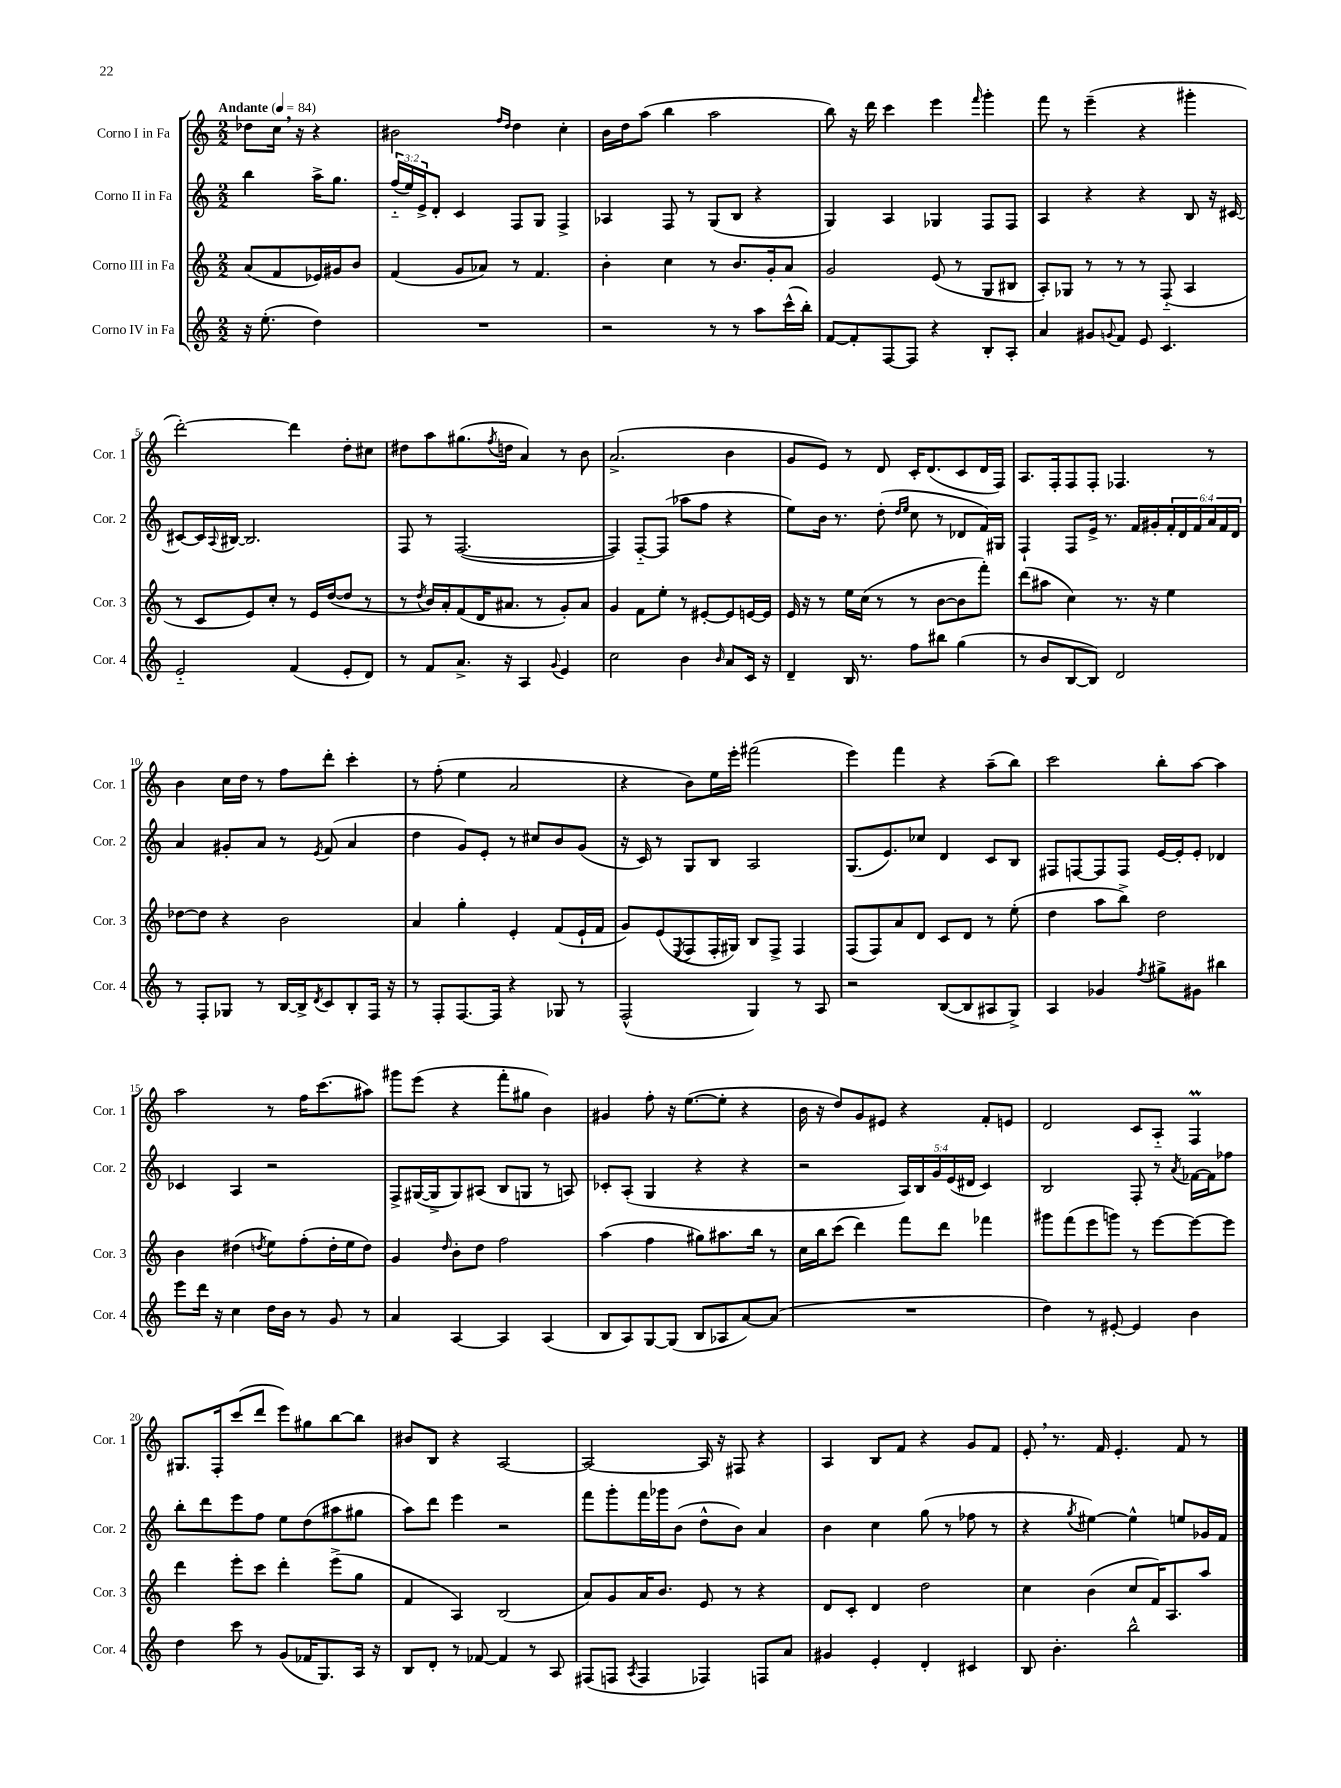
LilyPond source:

<<
\new StaffGroup <<
\new Staff = "s0" \with { instrumentName = "Corno I in Fa" shortInstrumentName = "Cor. 1" } {
    \clef treble \key c \major \numericTimeSignature \time 2/2 \partial 2 \tempo "Andante" 4 = 84
    des''8 c''16 \breathe r16 r4 |
    bis'2 \grace { f''16 d''16 } d''4 c''4-. |
    b'16 d''16 a''8( b''4 a''2 |
    b''8) r16 d'''16 c'''4 e'''4 \grace { f'''16 } g'''4-. |
    f'''8 r8 e'''4--( r4 gis'''4-. |
    d'''2~-.) d'''4 d''8-. cis''8 |
    dis''8 a''8 gis''8.( \acciaccatura { f''8 } d''16 a'4) r8 b'8 |
    a'2.->( b'4 |
    g'8 e'8) r8 d'8 c'16-. d'8.( c'8 d'16 f16) |
    a8. f16-. f8 f8-. fes4. r8 |
    b'4 c''16 d''16 r8 f''8 d'''8-. c'''4-. |
    r8 f''8-.( e''4 a'2 |
    r4 b'8) e''16 e'''16-. fis'''2( |
    e'''4) f'''4 r4 a''8--( b''8) |
    c'''2 b''8-. a''8~ a''4 |
    a''2 r8 f''16 c'''8.( ais''8) |
    gis'''8 e'''8( r4 f'''8-. gis''8 b'4) |
    gis'4 f''8-. r16 e''8.~( e''8-. r4 |
    b'16 r16 d''8) g'8 eis'8 r4 f'8-. e'8 |
    d'2 c'8 a8-_ f4\prall |
    gis8. f16-. c'''8( d'''8 e'''8) gis''8 b''8~ b''8 |
    bis'8 b8 r4 a2~ |
    a2~ a16 r16 fis8 r4 |
    a4 b8 f'8 r4 g'8 f'8 |
    e'8-. \breathe r8. f'16 e'4.-. f'8 r8 \bar "|." |
}
\new Staff = "s1" \with { instrumentName = "Corno II in Fa" shortInstrumentName = "Cor. 2" } {
    \clef treble \key c \major \numericTimeSignature \time 2/2 \override Staff.TupletNumber.text = #tuplet-number::calc-fraction-text \partial 2
    b''4 a''16-> g''8. |
    \tuplet 3/2 { f''16-_( e''16) e'16-> } d'8-. c'4 f8 g8 f4-> |
    aes4 f8 r8 g8( b8 r4 |
    g4) a4 ges4 f8 f8 |
    a4 r4 r4 b8 r16 cis'16~ |
    cis'8~ cis'16 \appoggiatura { a8 } bis16~ bis2. |
    f8 r8 f2.~( |
    f4) f8~-_ f8( aes''8 f''8 r4 |
    e''8) b'16 r8. d''8-.( \grace { d''16 e''16 } c''8 r8 des'8 f'16) gis16 |
    f4-! f8 e'16-> r8. f'16 gis'16-. \tuplet 6/4 { f'16-. d'16 f'16 a'16 f'16 d'16 } |
    a'4 gis'8-. a'8 r8 \acciaccatura { e'8 } f'8( a'4 |
    d''4 g'8) e'8-. r8 cis''8 b'8 g'8( |
    r16 c'16) r8 g8 b8 a2 |
    g8.( e'8.) ces''8 d'4 c'8 b8 |
    fis8 f8~ f8 f8 e'16~ e'16-. e'8-. des'4 |
    ces'4 a4 r2 |
    f8-> gis16~( gis16-> gis8) ais8( b8 g8 r8 a8) |
    ces'8-. a8-.( g4 r4 r4 |
    r2 \tuplet 5/4 { a16) b16 g'16 e'16( dis'16 } c'4) |
    b2 f8-. r8 \acciaccatura { a'8 } fes'16~ fes'16 fes''8 |
    b''8-. d'''8 e'''8 f''8 e''8 d''8( ais''8 gis''8 |
    a''8) d'''8 e'''4 r2 |
    f'''8 g'''8-. f'''16 ges'''16 b'8( d''8-^ b'8) a'4 |
    b'4 c''4 g''8( r8 fes''8 r8 |
    r4 \acciaccatura { g''8 } eis''4~) eis''4-^ e''8 ges'16 f'16 \bar "|." |
}
\new Staff = "s2" \with { instrumentName = "Corno III in Fa" shortInstrumentName = "Cor. 3" } {
    \clef treble \key c \major \numericTimeSignature \time 2/2 \partial 2
    a'8( f'8 ees'16) gis'16 b'8 |
    f'4( g'8 aes'8) r8 f'4. |
    b'4-. c''4 r8 b'8. g'16-. a'8 |
    g'2 e'8( r8 g8 bis8 |
    a8-.) ges8 r8 r8 r8 f8-_( a4 |
    r8 c'8 e'8) c''8-. r8 e'16 d''16~( d''8 r8 |
    r8 \acciaccatura { d''8 } b'16) a'16-. f'8( d'16 ais'8. r8 g'8-.) ais'8 |
    g'4 f'8 e''8-. r8 eis'8~-. eis'8 e'16~ e'16 |
    e'16 r16 r8 e''16 c''16( r8 r8 b'8~ b'8 f'''8-.) |
    d'''8( ais''8 c''4) r8. r16 e''4 |
    des''8~ des''8 r4 b'2 |
    a'4 g''4-. e'4-. f'8( e'16-! f'16 |
    g'8) e'8( \acciaccatura { e8 } f8 f16-. gis16) b8 f8-> f4 |
    f8( f8) a'8 d'8 c'8 d'8 r8 e''8-.( |
    d''4 a''8 b''8->) d''2 |
    b'4 dis''4( \acciaccatura { d''8 } e''8) f''8-.( d''16-. e''16 d''8) |
    g'4 \grace { d''16 } b'8-. d''8 f''2 |
    a''4( f''4 gis''8) ais''8. b''16 r8 |
    c''16 b''16 c'''8( d'''4) f'''8 d'''8 fes'''4 |
    gis'''8 f'''8( e'''8 g'''8) r8 e'''8~ e'''8~ e'''8 |
    d'''4 e'''8-. c'''8 d'''4-. e'''8->( g''8 |
    f'4 a4) b2( |
    a'8) g'8 a'16 b'8. e'8 r8 r4 |
    d'8 c'8-. d'4 d''2 |
    c''4 b'4( c''8 f'16) a8. a''8 \bar "|." |
}
\new Staff = "s3" \with { instrumentName = "Corno IV in Fa" shortInstrumentName = "Cor. 4" } {
    \clef treble \key c \major \numericTimeSignature \time 2/2 \partial 2
    r16 e''8.-.( d''4) |
    R1 |
    r2 r8 r8 a''8 c'''16-^( b''16-.) |
    f'8~ f'8-. f8~ f8 r4 b8-. a8-. |
    a'4 gis'8 \appoggiatura { g'8 } f'8 e'8 c'4. |
    e'2-_ f'4( e'8-. d'8) |
    r8 f'8 a'8.-> r16 a4 \appoggiatura { g'8 } e'4 |
    c''2 b'4 \grace { b'16 } a'8 c'16 r16 |
    d'4-- b16 r8. f''8 bis''8 g''4( |
    r8 b'8 b8~ b8) d'2 |
    r8 f8-. ges8 r8 b16~ b16-> \acciaccatura { d'8 } c'8 b8-. f16 r16 |
    r8 f8-. f8.~ f16 r4 ges8 r8 |
    f2-^( g4) r8 a8 |
    r2 b8~( b8 ais8 g8->) |
    a4 ges'4 \acciaccatura { f''8 } gis''8-> gis'8 bis''4 |
    e'''8 d'''16 r16 c''4 d''16 b'16 r8 g'8 r8 |
    a'4 a4~ a4 a4( |
    b8 a8) g8~ g8( b8 aes8 a'8~) a'8( |
    R1 |
    d''4) r8 eis'8~-. eis'4 b'4 |
    d''4 c'''8 r8 g'8( fes'16 g8.) a16 r16 |
    b8 d'8-. r8 fes'8~ fes'4 r8 a8 |
    fis8( f8 \acciaccatura { a8 } f4 fes4) f8 a'8 |
    gis'4 e'4-. d'4-. cis'4 |
    b8 b'4.-. b''2-^ \bar "|." |
}
>>
>>
